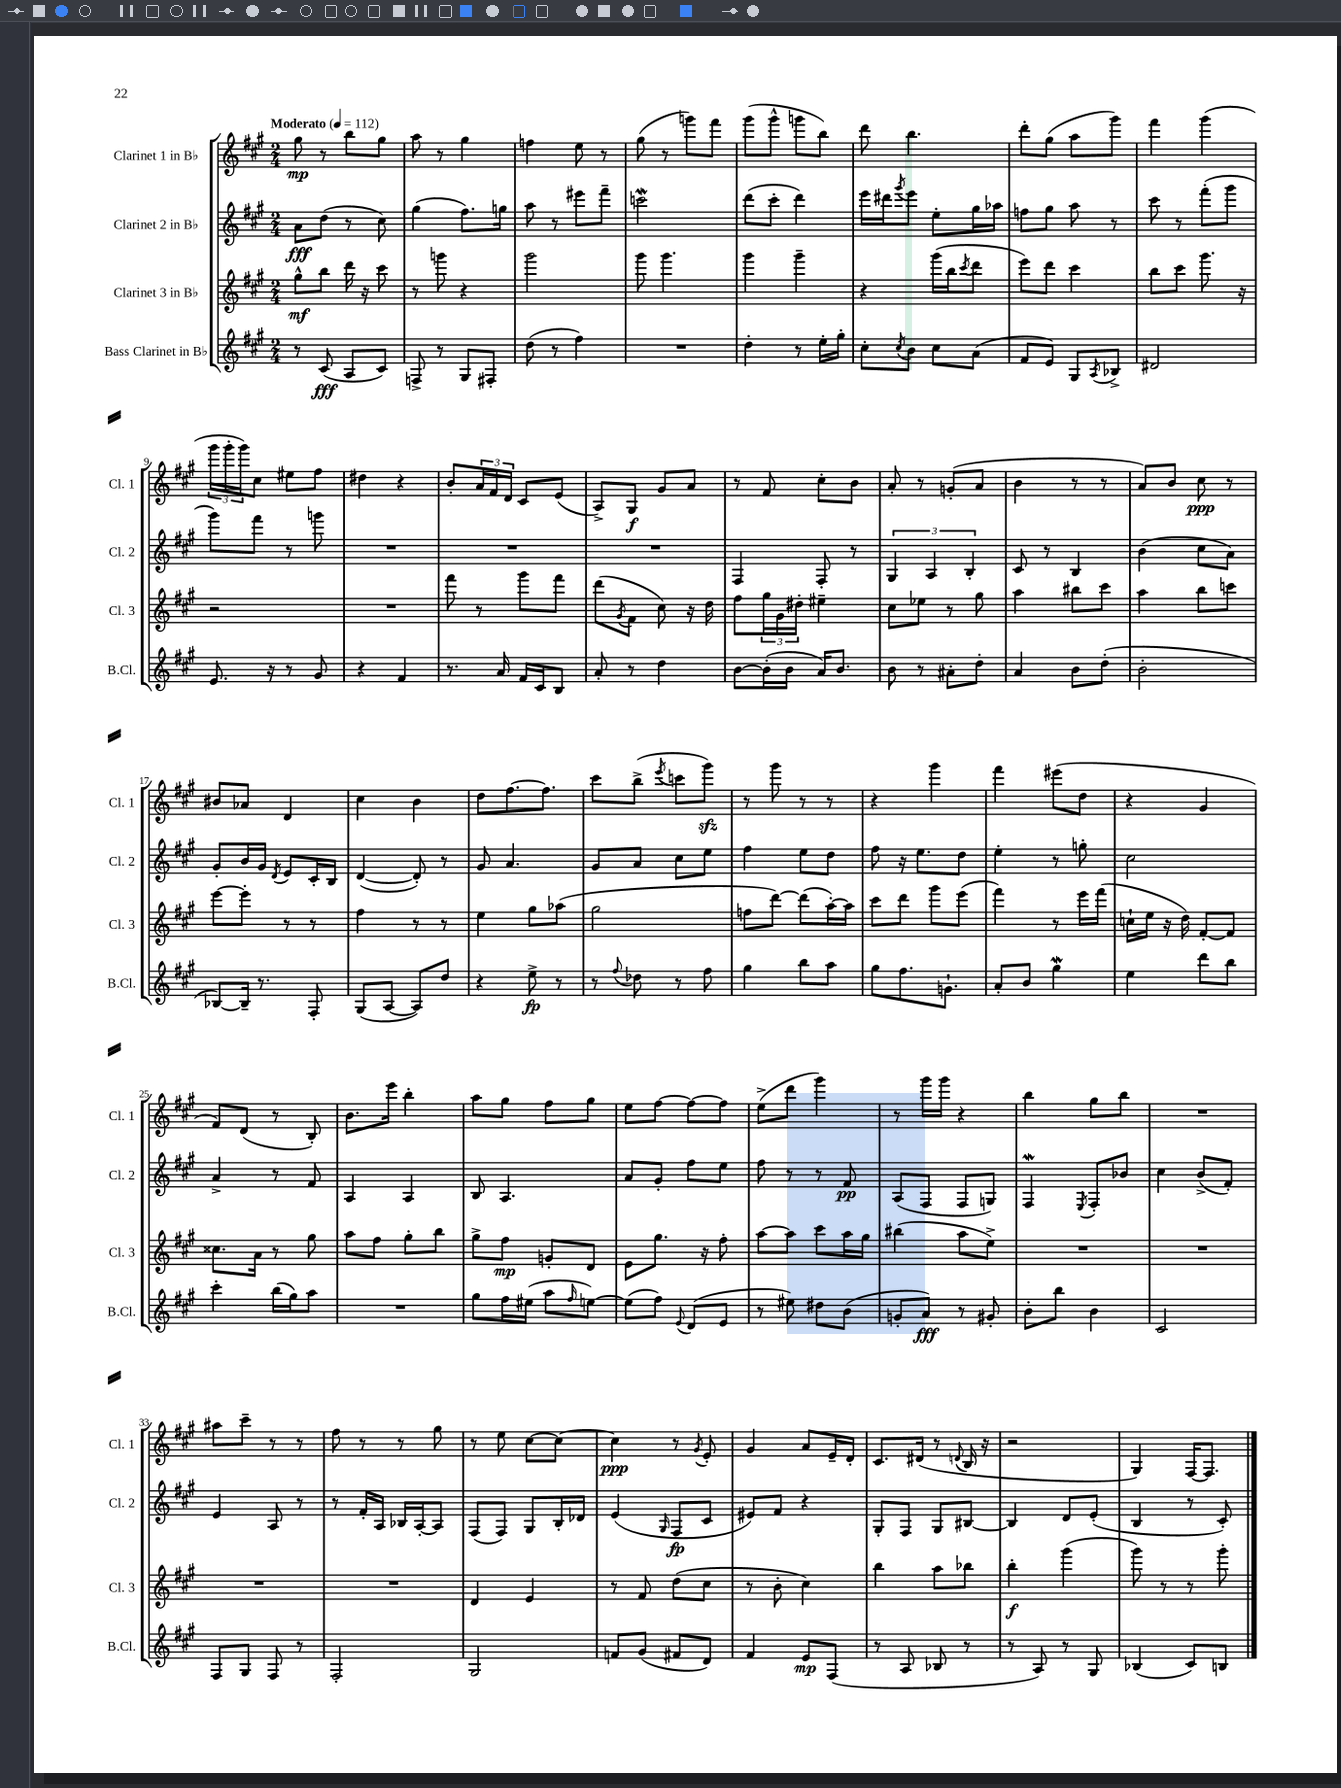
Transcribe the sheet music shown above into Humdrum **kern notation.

**kern	**dynam	**kern	**dynam	**kern	**dynam	**kern	**dynam
*part4	*part4	*part3	*part3	*part2	*part2	*part1	*part1
*staff4	*staff4	*staff3	*staff3	*staff2	*staff2	*staff1	*staff1
*I"Bass Clarinet in B♭	*	*I"Clarinet 3 in B♭	*	*I"Clarinet 2 in B♭	*	*I"Clarinet 1 in B♭	*
*I'B.Cl.	*	*I'Cl. 3	*	*I'Cl. 2	*	*I'Cl. 1	*
*clefG2	*	*clefG2	*	*clefG2	*	*clefG2	*
*k[f#c#g#]	*	*k[f#c#g#]	*	*k[f#c#g#]	*	*k[f#c#g#]	*
*M2/4	*	*M2/4	*	*M2/4	*	*M2/4	*
*MM112	*	*MM112	*	*MM112	*	*MM112	*
=1	=1	=1	=1	=1	=1	=1	=1
!	!	!	!	!	!	!LO:TX:a:B:t=Moderato	!
8r	.	8gg#^^\L	mf	8a\L	fff	8gg#\	mp
(8c#/	fff	8bb\J	.	(8dd\J	.	8r	.
8A/L	.	16ddd\	.	8r	.	8bb\L	.
.	.	16r	.	.	.	.	.
8c#/J)	.	8ccc#\	.	8cc#\)	.	8gg#\J	.
=2	=2	=2	=2	=2	=2	=2	=2
8Fn^/	.	8r	.	(4gg#\	.	8aa\	.
8r	.	8gggn\	.	.	.	8r	.
8G#/L	.	4r	.	8.ff#\L)	.	4gg#\	.
8F#X'/J	.	.	.	.	.	.	.
.	.	.	.	16ggn\Jk	.	.	.
=3	=3	=3	=3	=3	=3	=3	=3
(8dd\	.	2ggg#\	.	8aa\	.	4ffn\	.
8r	.	.	.	8r	.	.	.
4ff#\)	.	.	.	8eee#X\L	.	8ee\	.
.	.	.	.	8fff#~\J	.	8r	.
=4	=4	=4	=4	=4	=4	=4	=4
2r	.	8ggg#\	.	2cccnw\	.	(8gg#\	.
.	.	4.ggg#\	.	.	.	8r	.
.	.	.	.	.	.	8gggn\L)	.
.	.	.	.	.	.	8fff#\J	.
=5	=5	=5	=5	=5	=5	=5	=5
4dd'\	.	4ggg#\	.	(8ddd\L	.	(8ggg#\L	.
.	.	.	.	8ccc#'\J	.	8ggg#^^\J	.
8r	.	4ggg#~\	.	4ddd\)	.	8gggn\L	.
16ee'\LL	.	.	.	.	.	8bb\J)	.
16gg#'\JJ	.	.	.	.	.	.	.
=6	=6	=6	=6	=6	=6	=6	=6
8cc#'\L	.	4r	.	16eee\LL	.	8ddd\	.
.	.	.	.	16ddd#X\J	.	.	.
8qcc#/	.	.	.	8qggg#/	.	.	.
8b\J	.	.	.	8eee\J	.	4.bb\	.
8cc#\L	.	(16ggg#\LL	.	8ee'\L	.	.	.
.	.	16bb\J	.	.	.	.	.
.	.	8qccc#/	.	.	.	.	.
(8a\J	.	8ddd\J	.	16gg#\L	.	.	.
.	.	.	.	16aa-X\JJ	.	.	.
=7	=7	=7	=7	=7	=7	=7	=7
8f#/L	.	8eee\L)	.	8ffn\L	.	8ddd'\L	.
8e/J)	.	8ddd\J	.	8gg#\J	.	(8gg#\J	.
8G#/L	.	4ccc#\	.	8aa\	.	8aa\L	.
8qA/	.	.	.	.	.	.	.
8B-X^/J	.	.	.	8r	.	8ggg#\J)	.
=8	=8	=8	=8	=8	=8	=8	=8
2d#X/	.	8bb\L	.	8ccc#\	.	4fff#\	.
.	.	8ccc#\J	.	8r	.	.	.
.	.	8.ggg#\	.	(8fff#'\L	.	(4ggg#\	.
.	.	.	.	8ggg#\J	.	.	.
.	.	16r	.	.	.	.	.
!!LO:LB:g=z
=9	=9	=9	=9	=9	=9	=9	=9
8.e/	.	2r	.	8ggg#\L)	.	24ggg#\LL	.
.	.	.	.	.	.	24ggg#'\	.
.	.	.	.	.	.	24ggg#\J)	.
.	.	.	.	8fff#\J	.	8cc#\J	.
16r	.	.	.	.	.	.	.
8r	.	.	.	8r	.	8ee#X\L	.
8g#/	.	.	.	8gggn\	.	8ff#\J	.
=10	=10	=10	=10	=10	=10	=10	=10
4r	.	2r	.	2r	.	4dd#X\	.
4f#/	.	.	.	.	.	4r	.
=11	=11	=11	=11	=11	=11	=11	=11
8.r	.	8fff#\	.	2r	.	8b'/L	.
.	.	8r	.	.	.	24a/L	.
.	.	.	.	.	.	24f#/	.
16a/	.	.	.	.	.	.	.
.	.	.	.	.	.	24d/JJ	.
16f#/LL	.	8ggg#\L	.	.	.	8c#/L	.
16c#/J	.	.	.	.	.	.	.
8B/J	.	8fff#\J	.	.	.	(8e/J	.
=12	=12	=12	=12	=12	=12	=12	=12
8a'/	.	(8ddd\L	.	2r	.	8A^/L)	.
.	.	8qg#/	.	.	.	.	.
8r	.	8f#\J	.	.	.	8G#/J	f
4dd\	.	8cc#\)	.	.	.	8g#/L	.
.	.	16r	.	.	.	8a/J	.
.	.	16dd\	.	.	.	.	.
=13	=13	=13	=13	=13	=13	=13	=13
[8b\L	.	8ff#\L	.	4F#/	.	8r	.
(16b'\L]	.	24gg#\L	.	.	.	8f#/	.
.	.	24g#\	.	.	.	.	.
16b\JJ	.	.	.	.	.	.	.
.	.	24dd#X'\JJ	.	.	.	.	.
16a/KL)	.	4ee#X~\	.	8F#'/	.	8cc#'\L	.
8.b/J	.	.	.	.	.	.	.
.	.	.	.	8r	.	8b\J	.
=14	=14	=14	=14	=14	=14	=14	=14
8b\	.	8cc#\L	.	6G#/	.	8a'/	.
8r	.	8ee-X\J	.	.	.	8r	.
.	.	.	.	6A/	.	.	.
8a#X'\L	.	8r	.	.	.	(8gn'/L	.
.	.	.	.	6B'/	.	.	.
8dd'\J	.	8gg#\	.	.	.	8a/J	.
=15	=15	=15	=15	=15	=15	=15	=15
4a/	.	4aa\	.	8c#/	.	4b\	.
.	.	.	.	8r	.	.	.
8b\L	.	8bb#X\L	.	4B/	.	8r	.
(8dd'\J	.	8ccc#\J	.	.	.	8r	.
=16	=16	=16	=16	=16	=16	=16	=16
2b'\	.	4aa\	.	(4b\	.	8a/L)	.
.	.	.	.	.	.	8b/J	.
.	.	8bb\L	.	8cc#\L	.	8cc#\	ppp
.	.	8cccn\J	.	8a\J)	.	8r	.
!!LO:LB:g=z
=17	=17	=17	=17	=17	=17	=17	=17
[8B-X/L)	.	[8eee\L	.	8g#'/L	.	8b#X/L	.
16B-~/Jk]	.	8eee'\J]	.	16b/L	.	8a-X/J	.
8.r	.	.	.	16g#/JJ	.	.	.
.	.	.	.	8qd/	.	.	.
.	.	8r	.	8e/L	.	4d/	.
8F#'/	.	8r	.	16c#'/L	.	.	.
.	.	.	.	16B/JJ	.	.	.
=18	=18	=18	=18	=18	=18	=18	=18
(8G#/L	.	4ff#\	.	([4d/	.	4cc#\	.
[8A/J	.	.	.	.	.	.	.
8A/L])	.	8r	.	8d'/])	.	4b\	.
8dd/J	.	8r	.	8r	.	.	.
=19	=19	=19	=19	=19	=19	=19	=19
4r	.	4ee\	.	8g#/	.	8dd\L	.
.	.	.	.	4.a/	.	[8.ff#\	.
8ee^\	fp	8gg#\L	.	.	.	.	.
.	.	.	.	.	.	8.ff#\J]	.
8r	.	(8aa-X\J	.	.	.	.	.
=20	=20	=20	=20	=20	=20	=20	=20
8r	.	2gg#\	.	8g#/L	.	8ccc#\L	.
8qqff#/	.	.	.	.	.	.	.
8dd-X\	.	.	.	8a/J	.	(8bb^\J	.
.	.	.	.	.	.	8qeee/	.
8r	.	.	.	8cc#\L	.	8cccn\L	.
8ff#\	.	.	.	8ee\J	.	8ggg#zz\J)	.
=21	=21	=21	=21	=21	=21	=21	=21
4gg#\	.	8ffn\L	.	4ff#\	.	8r	.
.	.	[8ddd\J)	.	.	.	8ggg#\	.
8bb\L	.	(8ddd\L]	.	8ee\L	.	8r	.
8aa\J	.	[16aa'\L)	.	8dd\J	.	8r	.
.	.	16aa\JJ]	.	.	.	.	.
=22	=22	=22	=22	=22	=22	=22	=22
8gg#\L	.	8ccc#\L	.	8ff#\	.	4r	.
8.ff#\	.	8ddd\J	.	16r	.	.	.
.	.	.	.	8.ee\L	.	.	.
.	.	8ggg#\L	.	.	.	4ggg#\	.
8.gn`\J	.	.	.	.	.	.	.
.	.	(8eee\J	.	8dd\J	.	.	.
=23	=23	=23	=23	=23	=23	=23	=23
8a'/L	.	4fff#\)	.	4ee'\	.	4fff#\	.
8b/J	.	.	.	.	.	.	.
4gg#W\	.	8r	.	8r	.	(8eee#X\L	.
.	.	16eee\LL	.	8ggn'\	.	8dd\J	.
.	.	(16fff#\JJ	.	.	.	.	.
=24	=24	=24	=24	=24	=24	=24	=24
4ee\	.	16ccn`\LL	.	2cc#\	.	4r	.
.	.	16ee\JJ	.	.	.	.	.
.	.	16r	.	.	.	.	.
.	.	16dd\)	.	.	.	.	.
8ddd\L	.	[8f#'/L	.	.	.	4g#/	.
8bb\J	.	8f#/J]	.	.	.	.	.
!!LO:LB:g=z
=25	=25	=25	=25	=25	=25	=25	=25
4ccc#'\	.	8.cc##X\L	.	4a^/	.	8f#/L)	.
.	.	.	.	.	.	(8d/J	.
.	.	16a\Jk	.	.	.	.	.
(16bb\LL	.	8r	.	8r	.	8r	.
16gg#\J)	.	.	.	.	.	.	.
8aa\J	.	8gg#\	.	8f#/	.	8B'/)	.
=26	=26	=26	=26	=26	=26	=26	=26
2r	.	8aa\L	.	4A/	.	8.b\L	.
.	.	8ff#\J	.	.	.	.	.
.	.	.	.	.	.	16eee\Jk	.
.	.	8gg#'\L	.	4A/	.	4bb'\	.
.	.	8bb\J	.	.	.	.	.
=27	=27	=27	=27	=27	=27	=27	=27
8gg#\L	.	8gg#^\L	.	8B/	.	8aa\L	.
16ff#\L	.	8ff#\J	mp	4.A/	.	8gg#\J	.
(16ee#X\JJ	.	.	.	.	.	.	.
8aa\L	.	8gn'/L	.	.	.	8ff#\L	.
16qqff#/	.	.	.	.	.	.	.
[8een\J)	.	8d/J	.	.	.	8gg#\J	.
=28	=28	=28	=28	=28	=28	=28	=28
(8ee\L]	.	8e\L	.	8a/L	.	8ee\L	.
8ff#\J)	.	8.gg#\J	.	8g#'/J	.	[8ff#\J	.
8qqe/	.	.	.	.	.	.	.
(8d/L	.	.	.	8ff#\L	.	8ff#\L_	.
.	.	16r	.	.	.	.	.
8e/J	.	8ff#'\	.	8ee\J	.	8ff#\J]	.
=29	=29	=29	=29	=29	=29	=29	=29
8r	.	[8aa\L	.	8ff#\	.	(8ee^\L	.
8ee#X\)	.	8aa\J]	.	8r	.	8ddd\J	.
8dd#X\L	.	8ccc#\L	.	8r	.	4ggg#\)	.
(8b\J	.	16aa\L	.	8f#/	pp	.	.
.	.	16gg#\JJ	.	.	.	.	.
=30	=30	=30	=30	=30	=30	=30	=30
8gn'/L	.	(4bb#X\	.	(8A/L	.	8r	.
8a/J)	fff	.	.	8F#/J	.	16ggg#\LL	.
.	.	.	.	.	.	16ggg#\JJ	.
8r	.	8aa\L	.	8F#/L	.	4r	.
8g#X'/	.	8ee^\J)	.	8Gn/J)	.	.	.
=31	=31	=31	=31	=31	=31	=31	=31
8b'\L	.	2r	.	4F#W/	.	4bb\	.
8bb\J	.	.	.	.	.	.	.
.	.	.	.	8qE/	.	.	.
4b\	.	.	.	8F#'/L	.	8gg#\L	.
.	.	.	.	8b-X/J	.	8bb\J	.
=32	=32	=32	=32	=32	=32	=32	=32
2c#/	.	2r	.	4cc#\	.	2r	.
.	.	.	.	(8b^/L	.	.	.
.	.	.	.	8f#'/J)	.	.	.
!!LO:LB:g=z
=33	=33	=33	=33	=33	=33	=33	=33
8F#/L	.	2r	.	4e/	.	8aa#X\L	.
8G#/J	.	.	.	.	.	8ccc#~\J	.
8F#/	.	.	.	8A/	.	8r	.
8r	.	.	.	8r	.	8r	.
=34	=34	=34	=34	=34	=34	=34	=34
2F#'/	.	2r	.	8r	.	8ff#\	.
.	.	.	.	16f#'/LL	.	8r	.
.	.	.	.	16A/JJ	.	.	.
.	.	.	.	16B-X/LL	.	8r	.
.	.	.	.	[16A'/J	.	.	.
.	.	.	.	8A/J]	.	8gg#\	.
=35	=35	=35	=35	=35	=35	=35	=35
2G#/	.	4d/	.	(8F#/L	.	8r	.
.	.	.	.	8F#/J)	.	8ee\	.
.	.	4e/	.	8G#/L	.	[8cc#\L	.
.	.	.	.	16B'/L	.	8cc#\J_	.
.	.	.	.	16d-X/JJ	.	.	.
=36	=36	=36	=36	=36	=36	=36	=36
8fn/L	.	8r	.	(4e/	.	4cc#\]	ppp
(8g#/J	.	8f#/	.	.	.	.	.
.	.	.	.	16qqG#/	.	.	.
8f#X/L	.	(8dd\L	.	8F#/L	fp	8r	.
.	.	.	.	.	.	8qg#/	.
8d/J)	.	8cc#\J	.	8c#/J	.	8e'/	.
=37	=37	=37	=37	=37	=37	=37	=37
4f#/	.	8r	.	8e#X/L)	.	4g#/	.
.	.	8b'\	.	8f#/J	.	.	.
8e/L	mp	4cc#\)	.	4r	.	8a/L	.
(8F#/J	.	.	.	.	.	16e~/L	.
.	.	.	.	.	.	16d'/JJ	.
=38	=38	=38	=38	=38	=38	=38	=38
8r	.	4bb\	.	8G#'/L	.	8.c#/L	.
8A/	.	.	.	8F#/J	.	.	.
.	.	.	.	.	.	(16d#X/Jk	.
8B-X/	.	8aa\L	.	8G#/L	.	8r	.
.	.	.	.	.	.	8qqdn/	.
8r	.	8bb-X\J	.	[8B#X/J	.	16B/	.
.	.	.	.	.	.	16r	.
=39	=39	=39	=39	=39	=39	=39	=39
8r	.	4bb'\	f	4B#/]	.	2r	.
8A/)	.	.	.	.	.	.	.
8r	.	(4ggg#\	.	8d/L	.	.	.
8G#/	.	.	.	(8e'/J	.	.	.
=40	=40	=40	=40	=40	=40	=40	=40
(4B-X/	.	8ggg#\)	.	4B/	.	4G#/)	.
.	.	8r	.	.	.	.	.
8c#/L)	.	8r	.	8r	.	[16F#/KL	.
.	.	.	.	.	.	8.F#/J]	.
8Bn/J	.	8ggg#'\	.	8c#'/)	.	.	.
==	==	==	==	==	==	==	==
*-	*-	*-	*-	*-	*-	*-	*-
